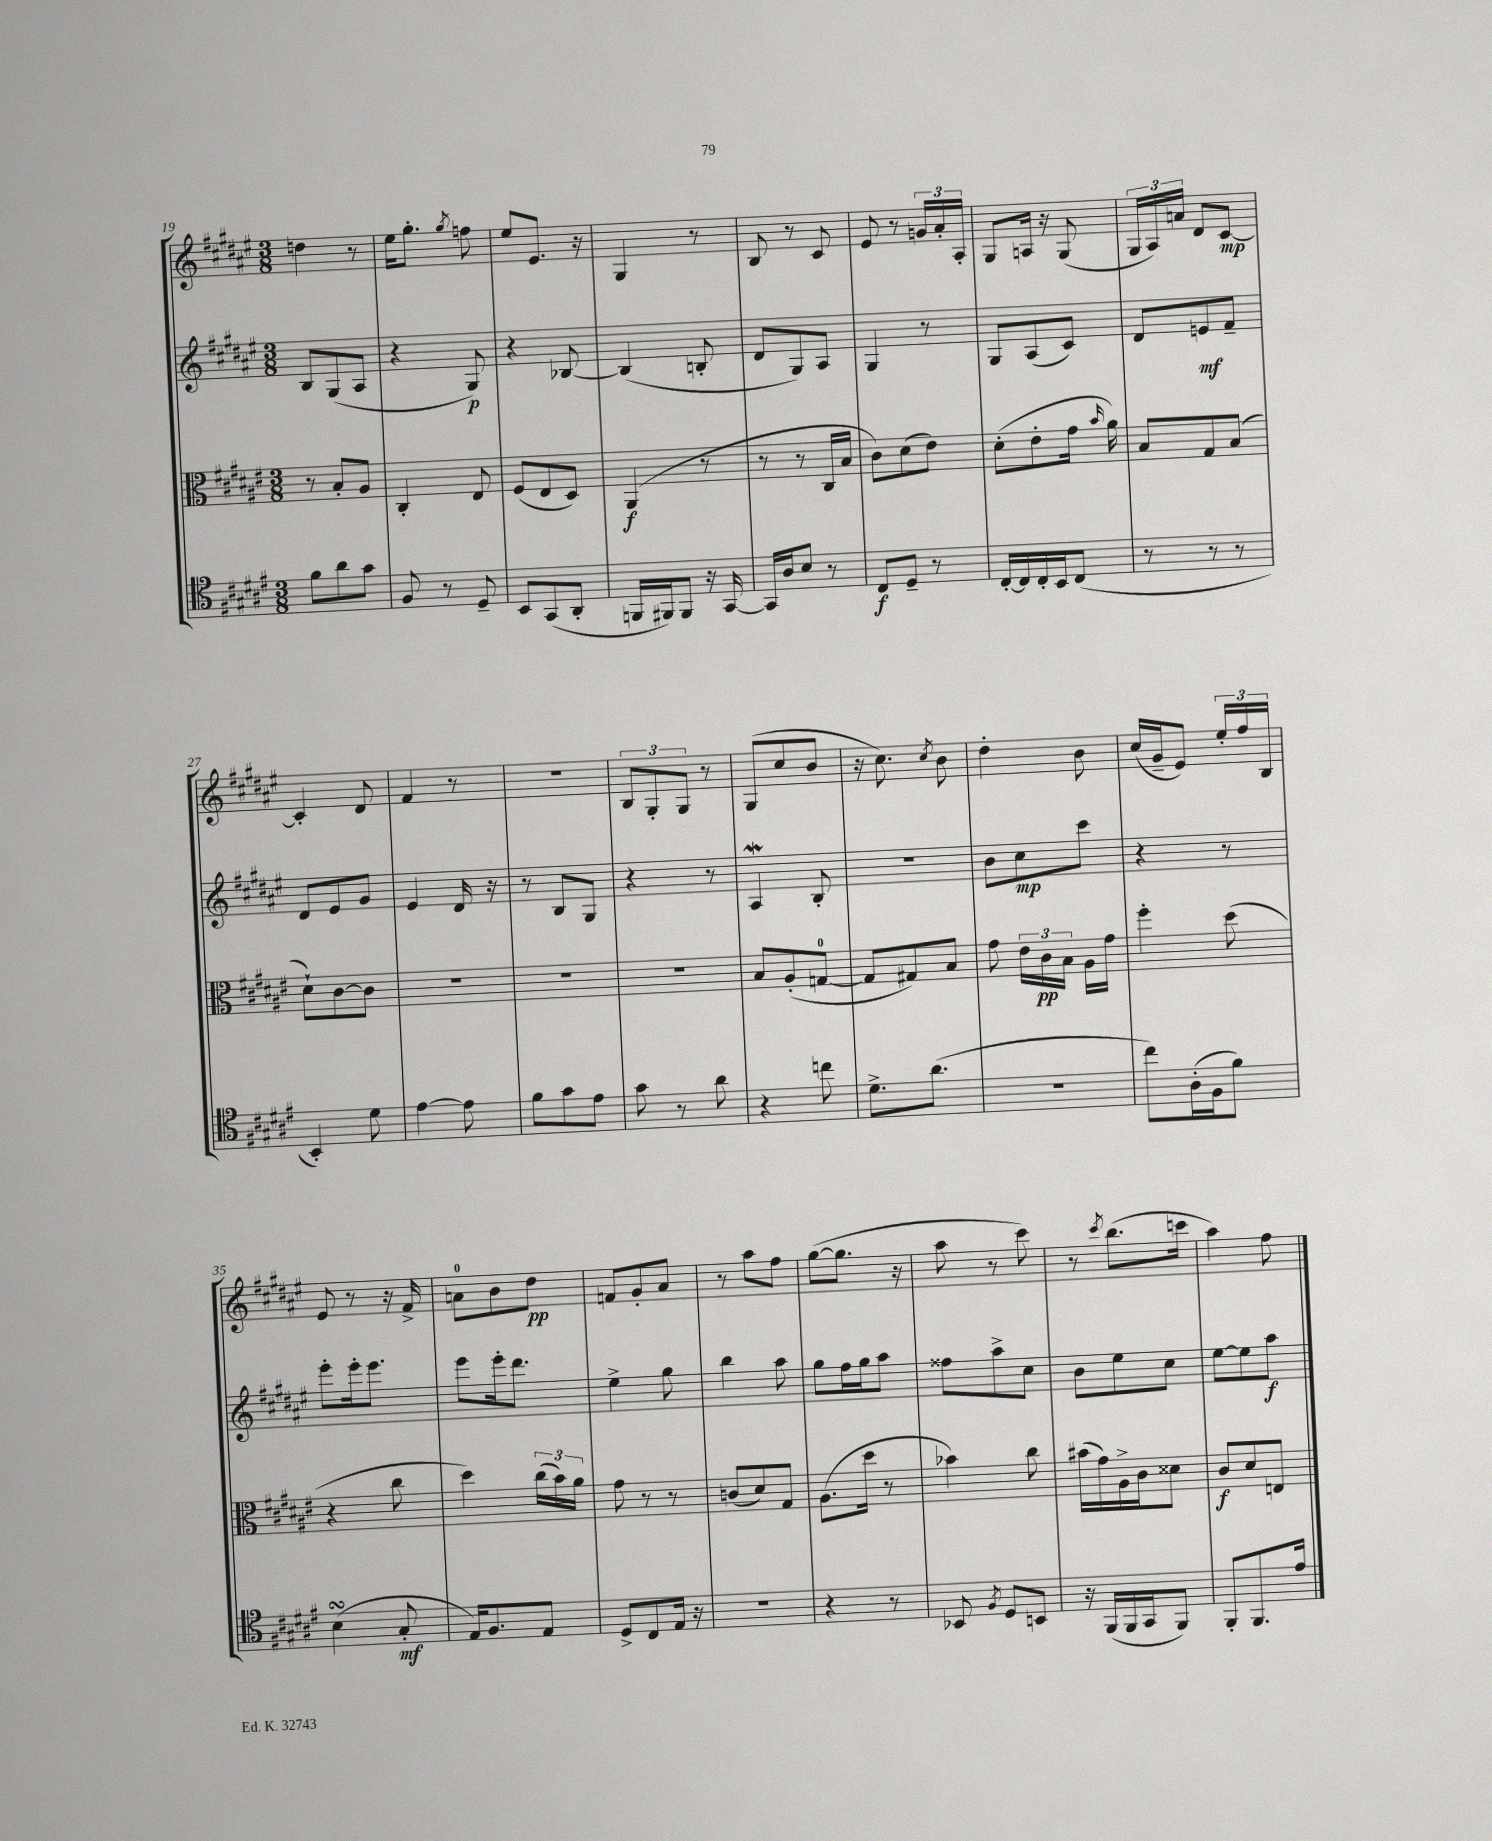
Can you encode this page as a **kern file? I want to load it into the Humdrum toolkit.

**kern	**kern	**kern	**kern
*staff4	*staff3	*staff2	*staff1
*clefC4	*clefC3	*clefG2	*clefG2
*k[f#c#g#d#a#e#]	*k[f#c#g#d#a#e#]	*k[f#c#g#d#a#e#]	*k[f#c#g#d#a#e#]
*M3/8	*M3/8	*M3/8	*M3/8
8f#	8r	8B	4dd
8a#	8B'	(8G#	.
8g#	8A#	8A#	8r
=	=	=	=
8F#	4C#'	4r	16ee#
.	.	.	8.gg#'
8r	.	.	.
.	.	.	8qgg#
8D#~	8E#	8G#)	8ff
=	=	=	=
8BB	(8F#	4r	8ee#
(8GG#	8E#	.	8.e#
8AA#'	8D#)	[8B-	.
.	.	.	16r
=	=	=	=
16FF	(4AA#	(4B-]	4G#
16FF#)	.	.	.
8FF#	.	.	.
16r	8r	8B'	8r
[16GG#	.	.	.
=	=	=	=
16GG#]	8r	8d#	8B
16A#	.	.	.
8B	8r	8G#)	8r
8r	16C#	8A#	8c#
.	16B	.	.
=	=	=	=
8C#	8c#)	4G#	8e#
8D#~	(8d#	.	8r
8r	8e#)	8r	24g
.	.	.	24a#'
.	.	.	24A#'
=	=	=	=
[16C#'	(8d#'	8G#	8G#
16C#]	.	.	.
16C#'	8e#'	(8A#	16A
16BB	.	.	16r
(8C#	16g#	8c#)	(8G#
.	16qqb	.	.
.	16a#)	.	.
=	=	=	=
8r	8B	8d#	24G#
.	.	.	24A#)
.	.	.	24a
8r	8G#	8e	8d#
8r	(8B	8f#~	[8c#
=	=	=	=
4BB')	8d#`)	8d#	4c#']
.	[8c#	8e#	.
8d#	8c#]	8g#	8d#
=	=	=	=
[4e#	4.r	4e#	4f#
8e#]	.	16d#	8r
.	.	16r	.
=	=	=	=
8f#	4.r	8r	4.r
8g#	.	8B	.
8e#	.	8G#	.
=	=	=	=
8g#	4.r	4r	12B
.	.	.	12G#'
8r	.	.	.
.	.	.	12G#
8a#	.	8r	8r
=	=	=	=
4r	8B	4A#	(8G#
.	(8A#'	.	8cc#
8cc	[8G	8B'	8b
=	=	=	=
8.d#^	8G]	4.r	16r
.	.	.	8.cc#)
.	8G#)	.	.
(8.a#	.	.	.
.	.	.	8qcc#
.	8B	.	8b
=	=	=	=
4.r	8g#	8b	4dd#'
.	24e#	8cc#	.
.	24c#	.	.
.	24B	.	.
.	16A#	8ccc#	8b
.	16g#	.	.
=	=	=	=
8cc#)	4ff#'	4r	(16cc#
.	.	.	16g#~
(16A#'	.	.	8e#)
16F#	.	.	.
8f#)	(8dd#	8r	24ee#'
.	.	.	24ff#
.	.	.	24B
=	=	=	=
(4B	4r	8eee#'	8e#
.	.	16eee#'	8r
.	.	8.eee#	.
8G#'	8cc#	.	16r
.	.	.	16f#^
=	=	=	=
16E#)	4dd#)	8eee#	8a
8.F#	.	.	.
.	.	16eee#'	8b
.	.	8.ddd#	.
8E#	(24cc#	.	8dd#
.	24b)	.	.
.	24a#	.	.
=	=	=	=
8D#^	8g#	4ee#^	8f
8C#	8r	.	8g#'
16E#	8r	8gg#	8a#
16r	.	.	.
=	=	=	=
4.r	(8c	4bb	8r
.	8d#)	.	8aa#
.	8G#	8aa#	8ff#
=	=	=	=
4r	(8.A#	8gg#	([8gg#
.	.	16ff#	8.gg#]
.	16dd#	16gg#	.
8r	8r	8aa#	.
.	.	.	16r
=	=	=	=
8BB-	4b-)	8ff##	8aa#
8qF#	.	.	.
8D#	.	8aa#^	8r
8BB	8cc#	8cc#	8ccc#)
=	=	=	=
16r	(16b#	8b	8r
(16FF#	16g#)	.	.
.	.	.	8qccc#
16FF#	16A#^	8ee#	(8.bb
16GG#	16c#	.	.
8FF#)	8d##	8cc#	.
.	.	.	16ccc
=	=	=	=
8FF#'	8c#	[8ee#	4aa#)
8.FF#	8d#	8ee#]	.
.	8E	8aa#	8ff#
16e#	.	.	.
==	==	==	==
*-	*-	*-	*-
